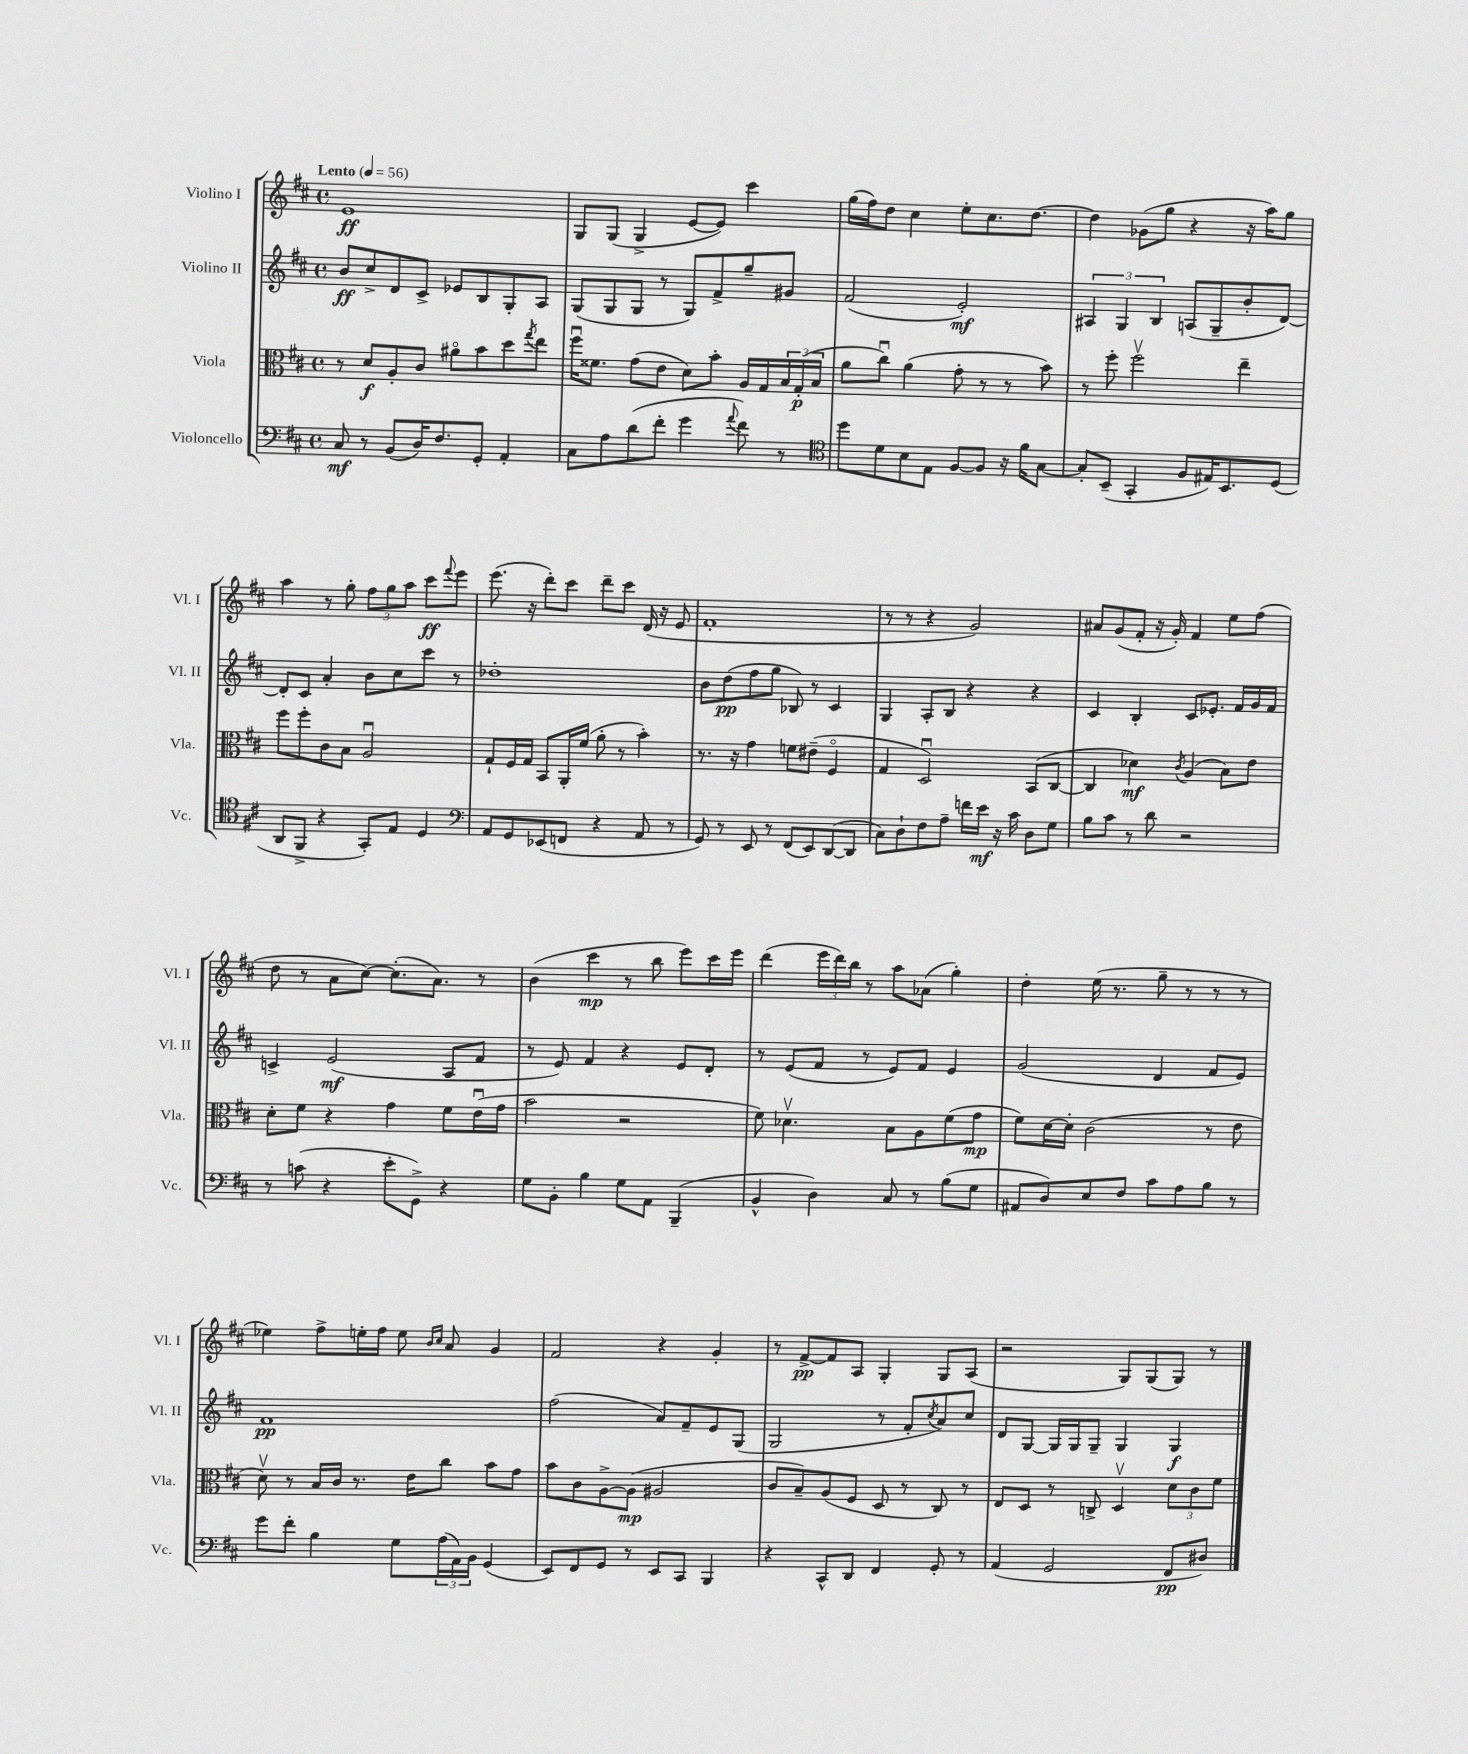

**kern	**dynam	**kern	**dynam	**kern	**dynam	**kern	**dynam
*part4	*part4	*part3	*part3	*part2	*part2	*part1	*part1
*staff4	*staff4	*staff3	*staff3	*staff2	*staff2	*staff1	*staff1
*I"Violoncello	*	*I"Viola	*	*I"Violino II	*	*I"Violino I	*
*I'Vc.	*	*I'Vla.	*	*I'Vl. II	*	*I'Vl. I	*
*clefF4	*	*clefC3	*	*clefG2	*	*clefG2	*
*k[f#c#]	*	*k[f#c#]	*	*k[f#c#]	*	*k[f#c#]	*
*M4/4	*	*M4/4	*	*M4/4	*	*M4/4	*
*met(c)	*	*met(c)	*	*met(c)	*	*met(c)	*
*MM56	*	*MM56	*	*MM56	*	*MM56	*
=1	=1	=1	=1	=1	=1	=1	=1
!	!	!	!	!	!	!LO:TX:a:B:t=Lento	!
8C#/	mf	8r	.	8b/L	ff	1e	ff
8r	.	8d/L	f	8cc#^/	.	.	.
(8BB/L	.	8A'/	.	8d/	.	.	.
16D/K)	.	8c#/J	.	8c#^/J	.	.	.
8.F#/	.	.	.	.	.	.	.
.	.	8a#X\L	.	8e-X/L	.	.	.
8GG'/J	.	8b\	.	8B/	.	.	.
4AA'/	.	8dd\	.	8G'/	.	.	.
.	.	8qgg/	.	.	.	.	.
.	.	8ee\J	.	8A/J	.	.	.
=2	=2	=2	=2	=2	=2	=2	=2
8C#\L	.	16ff#u\KL	.	(8G/L	.	8G/L	.
.	.	8.f##X\J	.	.	.	.	.
8A\	.	.	.	8G/	.	(8G/J	.
(8d\	.	(8g\L	.	8G/J	.	4G^/	.
8f#'\J	.	8e\J	.	8r	.	.	.
4g\	.	8d\L)	.	8G/L)	.	[8e/L	.
.	.	8b'\J	.	8f#^/	.	8e/J])	.
8qqa/	.	.	.	.	.	.	.
8f#\)	.	16A/LL	.	8gg~/	.	4ccc#\	.
.	.	16G/	.	.	.	.	.
8r	.	24B/	.	8g#X/J	.	.	.
.	.	(24G'/	p	.	.	.	.
.	.	24B/JJ	.	.	.	.	.
=3	=3	=3	=3	=3	=3	=3	=3
*clefC4	*	*	*	*	*	*	*
8dd\L	.	8a\L	.	(2f#/	.	(16gg\LL	.
.	.	.	.	.	.	16ff#\J)	.
8d\	.	8cc#u\J)	.	.	.	8dd\J	.
8B\	.	(4a\	.	.	.	4cc#\	.
8E\J	.	.	.	.	.	.	.
[8F#/L	.	8g'\	.	2e'/)	mf	8ee'\L	.
8F#/J]	.	8r	.	.	.	8.cc#\	.
16r	.	8r	.	.	.	.	.
16f#\KL	.	.	.	.	.	[8.dd\J	.
[8G\J	.	8b\)	.	.	.	.	.
=4	=4	=4	=4	=4	=4	=4	=4
8G'/L]	.	8r	.	6A#X/	.	4dd\]	.
(8BB~/J	.	8ff#'\	.	.	.	.	.
.	.	.	.	6G/	.	.	.
4GG'/	.	2ff#v\	.	.	.	(8g-X\L	.
.	.	.	.	6B/	.	.	.
.	.	.	.	.	.	8gg\J	.
8F#/L	.	.	.	(8An/L	.	4r	.
16E#X/K)	.	.	.	8G~/	.	.	.
8.BB/	.	.	.	.	.	.	.
.	.	4ee~\	.	8b'/	.	16r	.
.	.	.	.	.	.	16aa\KL)	.
(8D/J	.	.	.	[8d/J)	.	8gg\J	.
!!LO:LB:g=z
=5	=5	=5	=5	=5	=5	=5	=5
8AA/L	.	8ff#\L	.	8d'/L]	.	4aa\	.
8FF#^/J	.	8ff#'\	.	8c#/J	.	.	.
4r	.	8c#\	.	4a'/	.	8r	.
.	.	8B\J	.	.	.	8gg'\	.
8GG'/L)	.	2Au/	.	8b\L	.	12ff#\L	.
.	.	.	.	.	.	12gg\	.
8E/J	.	.	.	8cc#\	.	.	.
.	.	.	.	.	.	12aa\J	.
4D/	.	.	.	8ccc#\J	.	8ccc#\L	ff
.	.	.	.	.	.	8qqfff#/	.
.	.	.	.	8r	.	8eee\J	.
=6	=6	=6	=6	=6	=6	=6	=6
*clefF4	*	*	*	*	*	*	*
8AA/L	.	8G`/L	.	1dd-X'	.	(8.eee\	.
8GG/	.	16F#/L	.	.	.	.	.
.	.	16G/JJ	.	.	.	16r	.
(8EE-X/	.	8BB/L	.	.	.	8ddd'\L)	.
8FFn/J	.	16AA'/L	.	.	.	8ccc#\J	.
.	.	(16f#/JJ	.	.	.	.	.
4r	.	8a'\	.	.	.	8ddd~\L	.
.	.	8r	.	.	.	8ccc#\J	.
8AA/	.	4b'\)	.	.	.	(16d/	.
.	.	.	.	.	.	16r	.
8r	.	.	.	.	.	8e/	.
=7	=7	=7	=7	=7	=7	=7	=7
8GG/)	.	8.r	.	8b\L	.	1f#'	.
8r	.	.	.	(8dd\	pp	.	.
.	.	16r	.	.	.	.	.
8EE/	.	4g\	.	8ff#\	.	.	.
8r	.	.	.	8gg\J	.	.	.
(8FF#/L	.	8fn\L	.	8B-X/)	.	.	.
8EE/)	.	(8e#X~\J	.	8r	.	.	.
([8DD/	.	4F#/	.	4c#/	.	.	.
8DD/J]	.	.	.	.	.	.	.
=8	=8	=8	=8	=8	=8	=8	=8
8C#\L)	.	4G/	.	4G/	.	8r	.
8D`\	.	.	.	.	.	8r	.
8F#\	.	2Du/)	.	8A'/L	.	4r	.
8A~\J	.	.	.	8B/J	.	.	.
16fn\LL	.	.	.	4r	.	2g/)	.
16e\JJ	mf	.	.	.	.	.	.
16r	.	.	.	.	.	.	.
16c#\	.	.	.	.	.	.	.
8D\L	.	(8BB/L	.	4r	.	.	.
8G\J	.	[8C#/J	.	.	.	.	.
=9	=9	=9	=9	=9	=9	=9	=9
8B\L	.	4C#/]	.	4c#/	.	8a#X/L	.
8c#\J	.	.	.	.	.	(8g/	.
8r	.	4d-X\)	mf	4B'/	.	8f#'/J	.
8d\	.	.	.	.	.	16r	.
.	.	.	.	.	.	16g'/)	.
.	.	8qc#/	.	.	.	.	.
2r	.	(4A/	.	8c#/L	.	4f#/	.
.	.	.	.	8.e-X'/J	.	.	.
.	.	8B\L)	.	.	.	8ee\L	.
.	.	.	.	16f#/LL	.	.	.
.	.	8e\J	.	16g/	.	(8ff#\J	.
.	.	.	.	16f#/JJ	.	.	.
!!LO:LB:g=z
=10	=10	=10	=10	=10	=10	=10	=10
8r	.	8d'\L	.	4cn^/	.	8dd\	.
(8cn\	.	8f#\J	.	.	.	8r	.
4r	.	4r	.	(2e/	mf	8a\L	.
.	.	.	.	.	.	[8cc#\J)	.
8e'\L	.	4g\	.	.	.	(8.cc#'\L]	.
8GG^\J)	.	.	.	.	.	.	.
.	.	.	.	.	.	8.a\J)	.
4r	.	8f#\L	.	8A/L	.	.	.
.	.	(16eu\L	.	8f#/J	.	8r	.
.	.	16g\JJ	.	.	.	.	.
=11	=11	=11	=11	=11	=11	=11	=11
8G\L	.	2b\	.	8r	.	(4b\	.
8BB'\J	.	.	.	8e/)	.	.	.
4B\	.	.	.	4f#/	.	4ccc#\	mp
8G\L	.	2r	.	4r	.	8r	.
8AA\J	.	.	.	.	.	8bb\	.
(4BBB~/	.	.	.	8e/L	.	8eee\L)	.
.	.	.	.	8d'/J	.	16ccc#\L	.
.	.	.	.	.	.	16eee\JJ	.
=12	=12	=12	=12	=12	=12	=12	=12
4BB^^/	.	8f#\)	.	8r	.	(4ddd\	.
.	.	4.d-Xv\	.	(8e/L	.	.	.
4D\)	.	.	.	8f#/J	.	24eee\LL	.
.	.	.	.	.	.	24ddd\)	.
.	.	.	.	.	.	24bb\JJ	.
.	.	.	.	8r	.	8r	.
8C#/	.	8B\L	.	8e/L)	.	8aa\L	.
8r	.	8A\	.	8f#/J	.	(8a-X\J	.
(8B\L	.	(8f#\	.	4e/	.	4gg'\)	.
8G\J	.	8g\J	mp	.	.	.	.
=13	=13	=13	=13	=13	=13	=13	=13
8AA#X/L	.	8f#\L)	.	(2g/	.	4dd'\	.
8D/)	.	[16d\L	.	.	.	.	.
.	.	16d'\JJ]	.	.	.	.	.
8E/	.	(2c#\	.	.	.	(16ee\	.
.	.	.	.	.	.	8.r	.
8F#/J	.	.	.	.	.	.	.
8c#\L	.	.	.	4d/	.	8gg~\	.
8A\	.	.	.	.	.	8r	.
8B\J	.	8r	.	8f#/L	.	8r	.
8r	.	8e\	.	8e/J)	.	8r	.
!!LO:LB:g=z
=14	=14	=14	=14	=14	=14	=14	=14
8g\L	.	8dv\)	.	1f#	pp	4ee-X\)	.
8f#'\J	.	8r	.	.	.	.	.
4B\	.	16B/LL	.	.	.	8ff#^\L	.
.	.	16c#/JJ	.	.	.	.	.
.	.	8.r	.	.	.	16een'\L	.
.	.	.	.	.	.	16ff#\JJ	.
8G\L	.	.	.	.	.	8ee\	.
.	.	16e\KL	.	.	.	.	.
.	.	.	.	.	.	16qqb/LL	.
.	.	.	.	.	.	16qqcc#/JJ	.
(24A\L	.	8cc#\J	.	.	.	8a/	.
24AA\)	.	.	.	.	.	.	.
24BB\JJ	.	.	.	.	.	.	.
(4GG/	.	8b\L	.	.	.	4g/	.
.	.	8g\J	.	.	.	.	.
=15	=15	=15	=15	=15	=15	=15	=15
8EE/L)	.	8b\L	.	(2ff#\	.	2f#/	.
8FF#/	.	8c#\	.	.	.	.	.
8GG/J	.	[8A^\	.	.	.	.	.
8r	.	(8A\J]	mp	.	.	.	.
8EE/L	.	2A#X/	.	8a/L)	.	4r	.
8CC#/J	.	.	.	8f#~/	.	.	.
4BBB/	.	.	.	8e/	.	4g'/	.
.	.	.	.	(8G/J	.	.	.
=16	=16	=16	=16	=16	=16	=16	=16
4r	.	8c#/L	.	2G/	.	8r	.
.	.	8B~/)	.	.	.	[8f#^/L	pp
8CC#^^/L	.	(8A/	.	.	.	8f#/]	.
8DD/J	.	8F#/J	.	.	.	8A/J	.
4FF#/	.	8D/	.	8r	.	4G'/	.
.	.	8r	.	8f#'/L	.	.	.
.	.	.	.	8qcc#/	.	.	.
8GG'/	.	8C#/)	.	8a/)	.	8G/L	.
8r	.	8r	.	8cc#/J	.	(8A/J	.
=17	=17	=17	=17	=17	=17	=17	=17
(4AA/	.	8E/L	.	8d/L	.	2r	.
.	.	8D/J	.	[8G/J	.	.	.
2GG/	.	8r	.	16G/LL]	.	.	.
.	.	.	.	16G/J	.	.	.
.	.	8Cn^/	.	8G~/J	.	.	.
.	.	4Dv/	.	4G/	.	8G/L)	.
.	.	.	.	.	.	(8G/	.
8FF#/L	pp	12d\L	.	4G/	f	8G/J)	.
.	.	12c#\	.	.	.	.	.
8D#X/J)	.	.	.	.	.	8r	.
.	.	12f#\J	.	.	.	.	.
==	==	==	==	==	==	==	==
*-	*-	*-	*-	*-	*-	*-	*-
